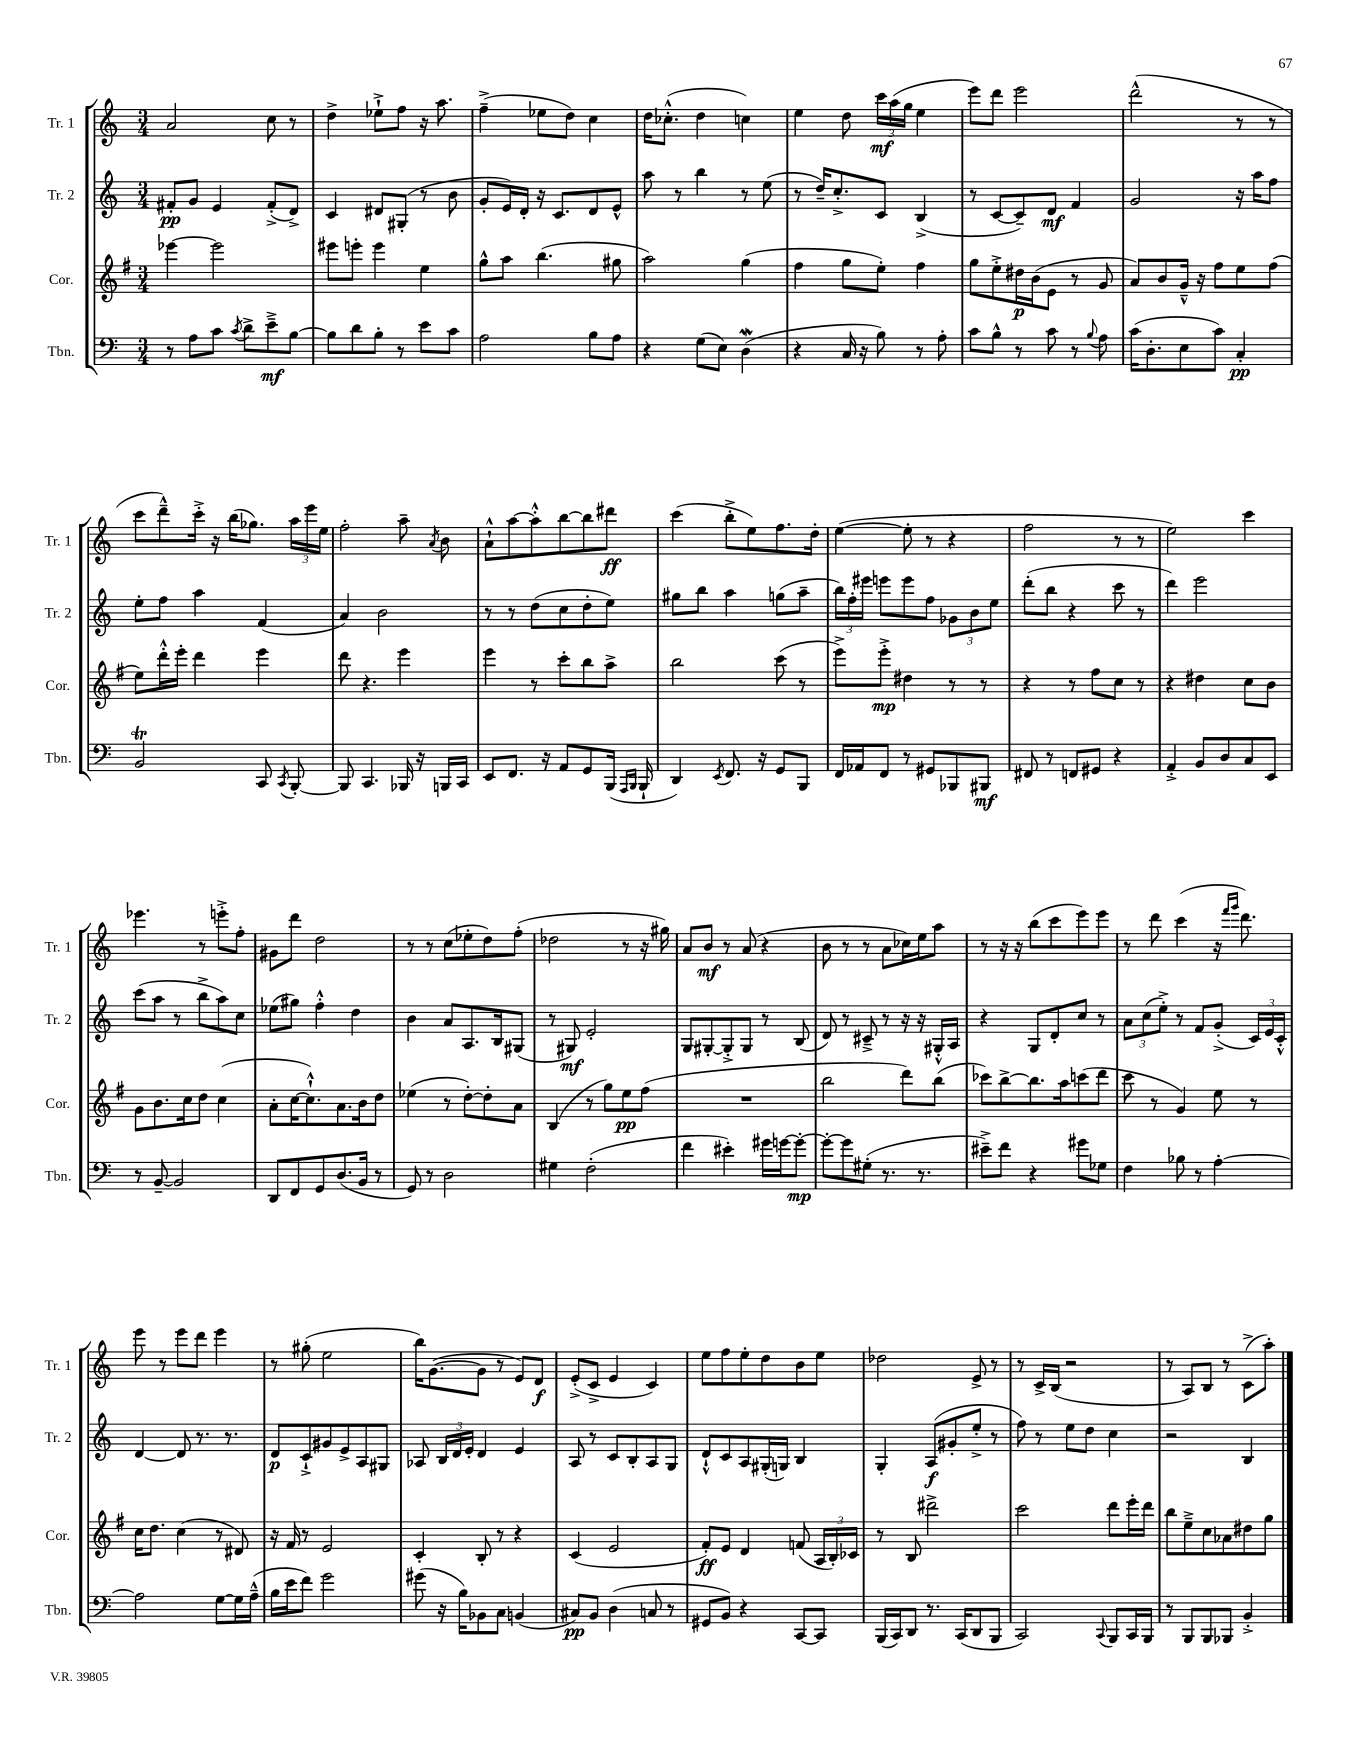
<<
\new StaffGroup <<
\new Staff = "s0" \with { instrumentName = "Tr. 1" shortInstrumentName = "Tr. 1" } {
    \clef treble \key c \major \numericTimeSignature \time 3/4
    \autoBeamOff a'2 c''8 r8 |
    d''4-> ees''8[-!-> f''8] r16 a''8. |
    f''4--->( ees''8[ d''8]) c''4 |
    d''16[ ces''8.]-.-^( d''4 c''4) |
    e''4 d''8 \tuplet 3/2 { c'''16[\mf a''16( g''16] } e''4 |
    e'''8[) d'''8] e'''2 |
    d'''2-^( r8 r8 |
    c'''8[ d'''8---^) c'''16]-.-> r16 b''16[( ges''8.]) \tuplet 3/2 { a''16[ e'''16 e''16] } |
    f''2-. a''8-- \acciaccatura { a'8 } b'8 |
    a'8[-!-^ a''8~ a''8-.-^ b''8~ b''8 dis'''8]\ff |
    c'''4( b''8[-.-> e''8) f''8. d''16]-. |
    e''4~( e''8-. r8 r4 |
    f''2 r8 r8 |
    e''2) c'''4 |
    ees'''4. r8 e'''8[-.-> f''8]-. |
    gis'8[ d'''8] d''2 |
    r8 r8 c''8[( ees''8-. d''8) f''8]-.( |
    des''2 r8 r16 gis''16) |
    a'8[ b'8]\mf r8 a'8( r4 |
    b'8 r8 r8 a'8[ ces''16) e''16 a''8] |
    r8 r16 r16 b''8[( c'''8 e'''8) e'''8] |
    r8 d'''8 c'''4( r16 \grace { f'''16[ g'''16] } d'''8.) |
    e'''8 r8 e'''8[ d'''8] e'''4 |
    r8 gis''8-.( e''2 |
    b''16[) g'8.~( g'8] r8 e'8[) d'8]\f |
    e'8[-.->( c'8]-> e'4 c'4) |
    e''8[ f''8 e''8-. d''8 b'8 e''8] |
    des''2 e'8-> r8 |
    r8 c'16[-> b16]( r2 |
    r8 a8[) b8] r8 c'8[->( a''8]-.) \bar "|." |
}
\new Staff = "s1" \with { instrumentName = "Tr. 2" shortInstrumentName = "Tr. 2" } {
    \clef treble \key c \major \numericTimeSignature \time 3/4
    \autoBeamOff fis'8[-.\pp g'8] e'4 fis'8[-.->( d'8]->) |
    c'4 dis'8[ gis8]-.( r8 b'8 |
    g'8[-. e'16) d'16]-. r16 c'8.[ d'8 e'8]-^ |
    a''8 r8 b''4 r8 e''8( |
    r8 d''16[--) c''8.-.-> c'8] b4->( |
    r8 c'8[~ c'8--) d'8]\mf f'4 |
    g'2 r16 a''16[ f''8] |
    e''8[-. f''8] a''4 f'4( |
    a'4) b'2 |
    r8 r8 d''8[( c''8 d''8-. e''8]) |
    gis''8[ b''8] a''4 g''8[( a''8]-- |
    \tuplet 3/2 { b''16[) f''16-. eis'''16] } e'''8[ e'''8 f''8] \tuplet 3/2 { ges'8[ b'8 e''8] } |
    d'''8[-.( b''8] r4 c'''8 r8 |
    d'''4) e'''2 |
    c'''8[( a''8] r8 b''8[-> a''8) c''8] |
    ees''8[( gis''8]) f''4-.-^ d''4 |
    b'4 a'8[ a8. b16 gis8]( |
    r8 gis8\mf) e'2-. |
    g8[ gis8~-. gis8-.-> gis8] r8 b8( |
    d'8) r8 cis'8---> r8 r16 r16 gis16[-.-^ a16] |
    r4 g8[ d'8-. c''8] r8 |
    \tuplet 3/2 { a'8[ c''8( e''8]-.->) } r8 f'8[ g'8]-.->( \tuplet 3/2 { c'16[) e'16 c'16]-.-^ } |
    d'4~ d'8 r8. r8. |
    d'8[\p c'8-!-> gis'8 e'8-> a8 gis8] |
    aes8 \tuplet 3/2 { b16[ d'16 e'16]-. } d'4 e'4 |
    a8 r8 c'8[ b8-. a8 g8] |
    d'8[-!-^ c'8 a8 gis16-.( g16]) b4 |
    g4-. a8[\f( gis'8-. e''8]-.-> r8 |
    f''8) r8 e''8[ d''8] c''4 |
    r2 b4 \bar "|." |
}
\new Staff = "s2" \with { instrumentName = "Cor." shortInstrumentName = "Cor." } {
    \clef treble \key g \major \numericTimeSignature \time 3/4
    \autoBeamOff ees'''4~ ees'''2 |
    eis'''8[ e'''8]-. e'''4 e''4 |
    g''8[-^ a''8] b''4.( gis''8 |
    a''2) g''4( |
    fis''4 g''8[ e''8]-.) fis''4 |
    g''8[ e''8-.-> dis''16\p b'16( e'8] r8 g'8 |
    a'8[) b'8 g'16]---^ r16 fis''8[ e''8 fis''8]( |
    e''8[) d'''16-.-^ e'''16]-. d'''4 e'''4 |
    d'''8 r4. e'''4 |
    e'''4 r8 c'''8[-. b''8 a''8]-> |
    b''2 c'''8( r8 |
    e'''8[->) e'''8]-.->\mp dis''4 r8 r8 |
    r4 r8 fis''8[ c''8] r8 |
    r4 dis''4 c''8[ b'8] |
    g'8[ b'8. c''16 d''8] c''4( |
    a'8[-. c''16~ c''8.-!-^) a'8. b'16 d''8] |
    ees''4( r8 d''8[~-.) d''8-. a'8] |
    b4( r8 g''8[) e''8\pp fis''8]( |
    R2. |
    b''2 d'''8[) b''8]( |
    ces'''8[) b''8~-> b''8. a''16 c'''8( d'''8] |
    c'''8 r8 g'4) e''8 r8 |
    c''16[ d''8.] c''4( r8 dis'8) |
    r16 fis'16 r8 e'2 |
    c'4-. b8-. r8 r4 |
    c'4( e'2 |
    fis'8[-.\ff) e'8] d'4 f'8( \tuplet 3/2 { a16[ b16-.) ces'16] } |
    r8 b8 dis'''2-> |
    c'''2 d'''8[ e'''16-. d'''16] |
    b''8[ e''8---> c''8 aes'8 dis''8 g''8] \bar "|." |
}
\new Staff = "s3" \with { instrumentName = "Tbn." shortInstrumentName = "Tbn." } {
    \clef bass \key c \major \numericTimeSignature \time 3/4
    \autoBeamOff r8 a8[ c'8] \acciaccatura { c'8 } d'8[-> e'8--->\mf b8]~ |
    b8[ d'8 b8]-. r8 e'8[ c'8] |
    a2 b8[ a8] |
    r4 g8[( e8]) d4\mordent( |
    r4 c16 r16 b8) r8 a8-. |
    c'8[ b8]-^ r8 c'8 r8 \appoggiatura { b8 } a8 |
    c'16[( d8.-. e8 c'8]) c4-.\pp |
    b,2\trill c,8 \acciaccatura { c,8 } b,,8~-. |
    b,,8 c,4. bes,,16 r16 b,,16[ c,16] |
    e,8[ f,8.] r16 a,8[ g,8 b,,16]( \grace { a,,16[ b,,16] } b,,16-! |
    d,4) \acciaccatura { e,8 } f,8. r16 g,8[ b,,8] |
    f,16[ aes,16 f,8] r8 gis,8[ bes,,8 bis,,8]\mf |
    fis,8 r8 f,8[ gis,8] r4 |
    a,4-.-> b,8[ d8 c8 e,8] |
    r8 b,8~-- b,2 |
    d,8[ f,8 g,8 d8.( b,16] r8 |
    g,8) r8 d2 |
    gis4 f2-.( |
    f'4 eis'4-.) gis'16[ g'16~ g'8]~-.\mp |
    g'8[~-. g'8 gis8]-.( r8. r8. |
    eis'8[--->) f'8] r4 gis'8[ ges8] |
    f4 bes8 r8 a4~-. |
    a2 g8[~ g16 a16]---^( |
    b16[ e'16 f'8]) g'2 |
    gis'8( r16 b16[) bes,8 c8] b,4( |
    cis8[\pp) b,8] d4( c8 r8 |
    gis,8[ b,8]) r4 c,8[~ c,8] |
    b,,16[( c,16) d,8] r8. c,16[( d,8 b,,8] |
    c,2) \appoggiatura { c,8 } b,,8[ c,16 b,,16] |
    r8 b,,8[ b,,8 bes,,8] b,4-.-> \bar "|." |
}
>>
>>
\layout { \context { \Score \remove "Bar_number_engraver" } }
